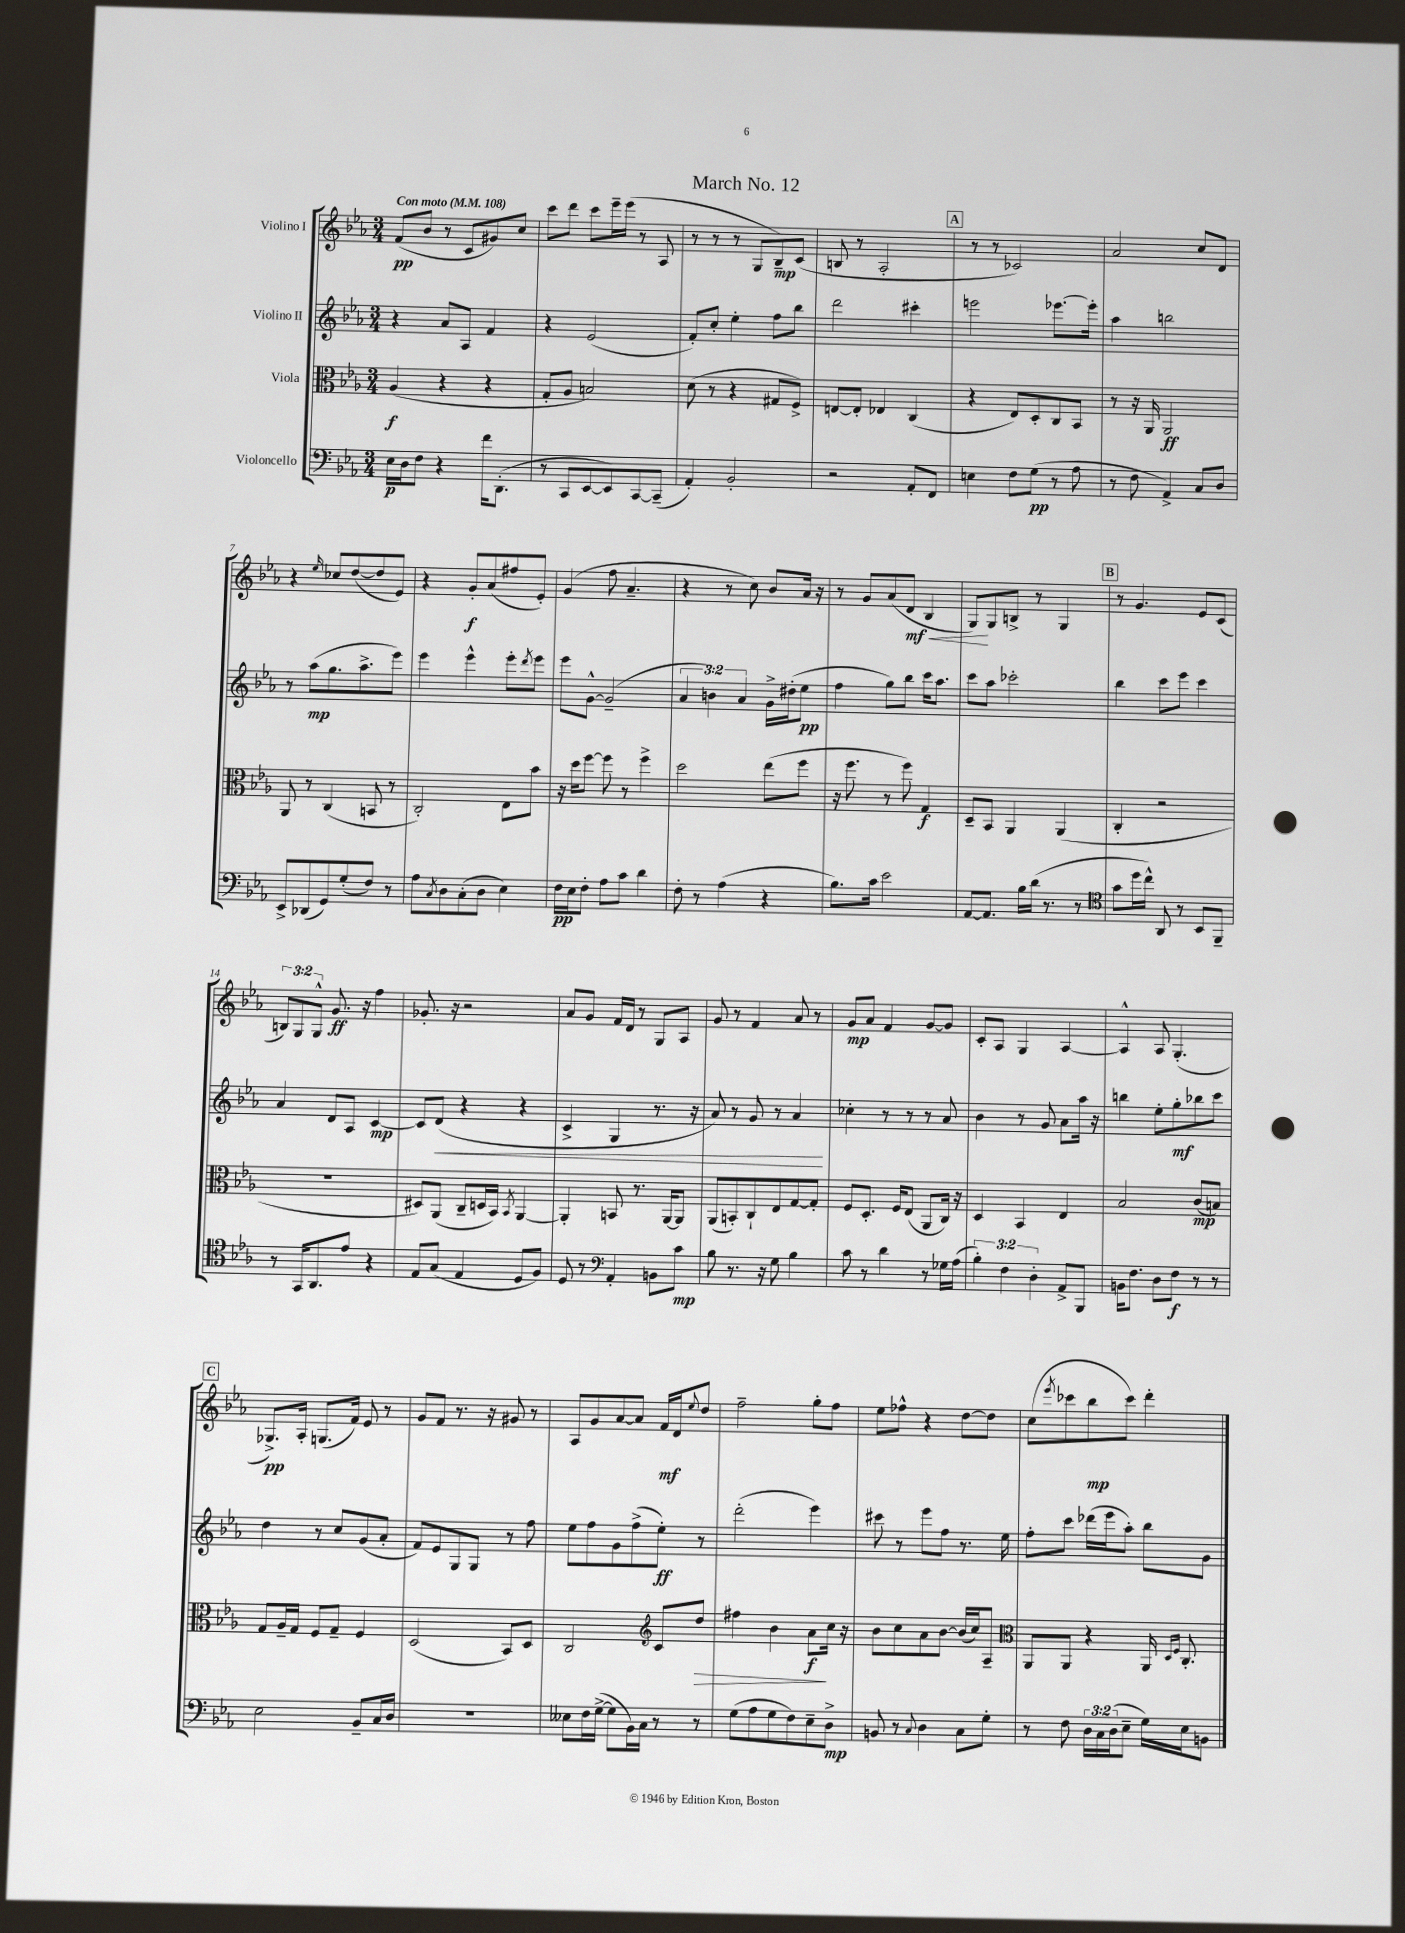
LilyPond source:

\header { title = "March No. 12" }
<<
\new StaffGroup <<
\new Staff = "s0" \with { instrumentName = "Violino I" } {
    \clef treble \key ees \major \numericTimeSignature \time 3/4 \override Staff.TupletNumber.text = #tuplet-number::calc-fraction-text \tempo "Con moto" 4 = 108
    f'8\pp( bes'8 r8 c'8 gis'8) c''8 |
    c'''8 d'''8 c'''8 ees'''16-- ees'''16( r8 aes8 |
    r8 r8 r8 g8 bes8--\mp) c'8( |
    b8 r8 aes2-. |
    \mark \markup { \box "A" } r8 r8 ces'2) |
    aes'2 c''8 d'8 |
    r4 \grace { ees''16 } ces''8 d''8~( d''8 ees'8) |
    r4 g'8-.\f aes'8( fis''8 ees'8-.) |
    g'4( f''8 aes'4.-- |
    r4 r8 c''8) bes'8 aes'16 r16 |
    r8 g'8 aes'8( d'8\mf\< bes4 |
    g8\!) g8 b8-> r8 g4 |
    \mark \markup { \box "B" } r8 g'4. ees'8 c'8( |
    \tuplet 3/2 { b8) g8 g8-^ } g'8.\ff r16 f''4 |
    ges'8.-. r16 r2 |
    aes'8 g'8 f'16 d'16 r8 g8 aes8 |
    g'8 r8 f'4 aes'8 r8 |
    g'8\mp aes'8 f'4 g'8~ g'8 |
    c'8-. aes8 g4 aes4~ |
    aes4-^ aes8 g4.-.( |
    \mark \markup { \box "C" } ges8.->\pp) aes16-. g8.( f'16) ees'8 r8 |
    g'8 f'8 r8. r16 gis'8 r8 |
    aes8 g'8 aes'8~ aes'8 f'16\mf d'16 \appoggiatura { ees''8 } d''8 |
    f''2-- g''8-. f''8 |
    ees''8 fes''8-^ r4 d''8~ d''8 |
    c''8( \acciaccatura { ees'''8 } ces'''8 bes''8\mp ces'''8) d'''4-. \bar "|." |
}
\new Staff = "s1" \with { instrumentName = "Violino II" } {
    \clef treble \key ees \major \numericTimeSignature \time 3/4 \override Staff.TupletNumber.text = #tuplet-number::calc-fraction-text
    r4 aes'8 aes8 f'4 |
    r4 ees'2( |
    f'8-.) c''8-. ees''4-. f''8 bes''8 |
    d'''2 cis'''4-. |
    \mark \markup { \box "A" } e'''2 ees'''8.~ ees'''16-. |
    aes''4 b''2 |
    r8 aes''8\mp( g''8. aes''8.-> ees'''8) |
    ees'''4 ees'''4-^ ees'''8-. \acciaccatura { d'''8 } ees'''8 |
    ees'''8 g'8~-^ g'2--( |
    \tuplet 3/2 { aes'4 b'4) aes'4 } g'16-> dis''16-.( ees''8\pp |
    f''4 g''8) bes''8 c'''16 aes''8. |
    c'''8 aes''8 ces'''2-. |
    \mark \markup { \box "B" } bes''4 c'''8 ees'''8 c'''4 |
    aes'4 d'8 aes8 c'4~\mp |
    c'8 d'8\<( r4 r4 |
    c'4-> g4 r8. r16 |
    aes'8) r8 g'8 r8 aes'4\! |
    ces''4-. r8 r8 r8 aes'8 |
    bes'4 r8 g'8 aes'8 aes''16 r16 |
    b''4 ees''8-. g''8-.\mf bes''8 c'''8 |
    \mark \markup { \box "C" } d''4 r8 c''8 g'8( aes'8-. |
    f'8) ees'8 g8 g8 r8 f''8 |
    ees''8 f''8 g'8 f''8->( ees''8-.\ff) r8 |
    d'''2-.( ees'''4) |
    cis'''8 r8 ees'''8 f''8 r8. ees''16 |
    f''8-. c'''8 des'''16( ees'''16 aes''8-.) bes''8 g'8 \bar "|." |
}
\new Staff = "s2" \with { instrumentName = "Viola" } {
    \clef alto \key ees \major \numericTimeSignature \time 3/4
    aes4\f( r4 r4 |
    g8-. aes8 b2) |
    d'8( r8 r4 gis8 f8->) |
    e8~ e8-. ees4 c4( |
    \mark \markup { \box "A" } r4 ees8) d8-. c8 bes,8 |
    r8 r16 aes,16 aes,2\ff |
    aes,8 r8 c4( b,8 r8 |
    c2-.) ees8 bes'8 |
    r16 d''16 f''8~ f''8 r8 f''4-> |
    d''2 ees''8( f''8 |
    r16 f''8. r8 f''8) g4\f |
    d8-- bes,8 aes,4 aes,4( |
    \mark \markup { \box "B" } c4-. r2 |
    R2. |
    dis8) aes,8( c8-- d16 bes,16) \acciaccatura { bes,8 } aes,4~ |
    aes,4-. b,8 r8. aes,16~ aes,8 |
    aes,8( b,8-.) c8-! ees8 g8~ g8-. |
    f8 d8.-. f16 ees8( aes,8 c16) r16 |
    d4 bes,4 ees4 |
    bes2 c'8\mp( b8) |
    \mark \markup { \box "C" } g8 aes16-- g16 f8 g8-- f4 |
    d2( bes,8) d8 |
    c2 \clef treble c'8 d''8\> |
    fis''4 bes'4 aes'8\f\! c''16 r16 |
    bes'8 c''8 aes'8 bes'8~ bes'16( c''16) aes8-- |
    \clef alto aes,8 aes,8 r4 aes,16 \grace { d16 f16 } c8.-. \bar "|." |
}
\new Staff = "s3" \with { instrumentName = "Violoncello" } {
    \clef bass \key ees \major \numericTimeSignature \time 3/4 \override Staff.TupletNumber.text = #tuplet-number::calc-fraction-text
    ees16\p d16 f8 r4 f'16 d,8.-.( |
    r8 c,8 ees,8~ ees,8) c,8~ c,8--( |
    aes,4-.) bes,2-. |
    r2 aes,8-. f,8 |
    \mark \markup { \box "A" } e4 f8 g8\pp( r8 aes8 |
    r8 f8 aes,4->) c8 d8 |
    ees,8-> des,8( g,8) g8-.( f8) r8 |
    aes8 \acciaccatura { c8 } d8 c8-.( d8 ees4) |
    f16\pp ees16 f8-. aes8 c'8 d'4 |
    f8-. r8 aes4( r4 |
    bes8.) c'16 ees'2 |
    aes,8~ aes,8. bes16 d'16( r8. r8 |
    \mark \markup { \box "B" } \clef tenor g'8 d''16 c''16-^) aes,8 r8 bes,8 f,8-- |
    r8 g,16 aes,8. ees'8 r4 |
    ees8 g8( ees4 d8 f8) |
    d8 r8 \clef bass aes,4-. b,8 c'8\mp |
    bes8 r8. r16 g8 bes4 |
    c'8 r8 d'4 r8 ges16 aes16( |
    \tuplet 3/2 { bes4-.) f4 d4-. } aes,8-> bes,,8 |
    b,16 f8. d8 f8\f r8 r8 |
    \mark \markup { \box "C" } ees2 bes,8-- c16 d16 |
    R2. |
    eeses8 f16 g16~->( g8 bes,16) c16 r8 r8 |
    g8( aes8 g8 f8) ees8-- d8->\mp |
    b,8 r8 \appoggiatura { c8 } d4 c8 g8-. |
    r8 f8 \tuplet 3/2 { d16 c16 d16( } ees8-- g16) ees16 b,8 \bar "|." |
}
>>
>>
